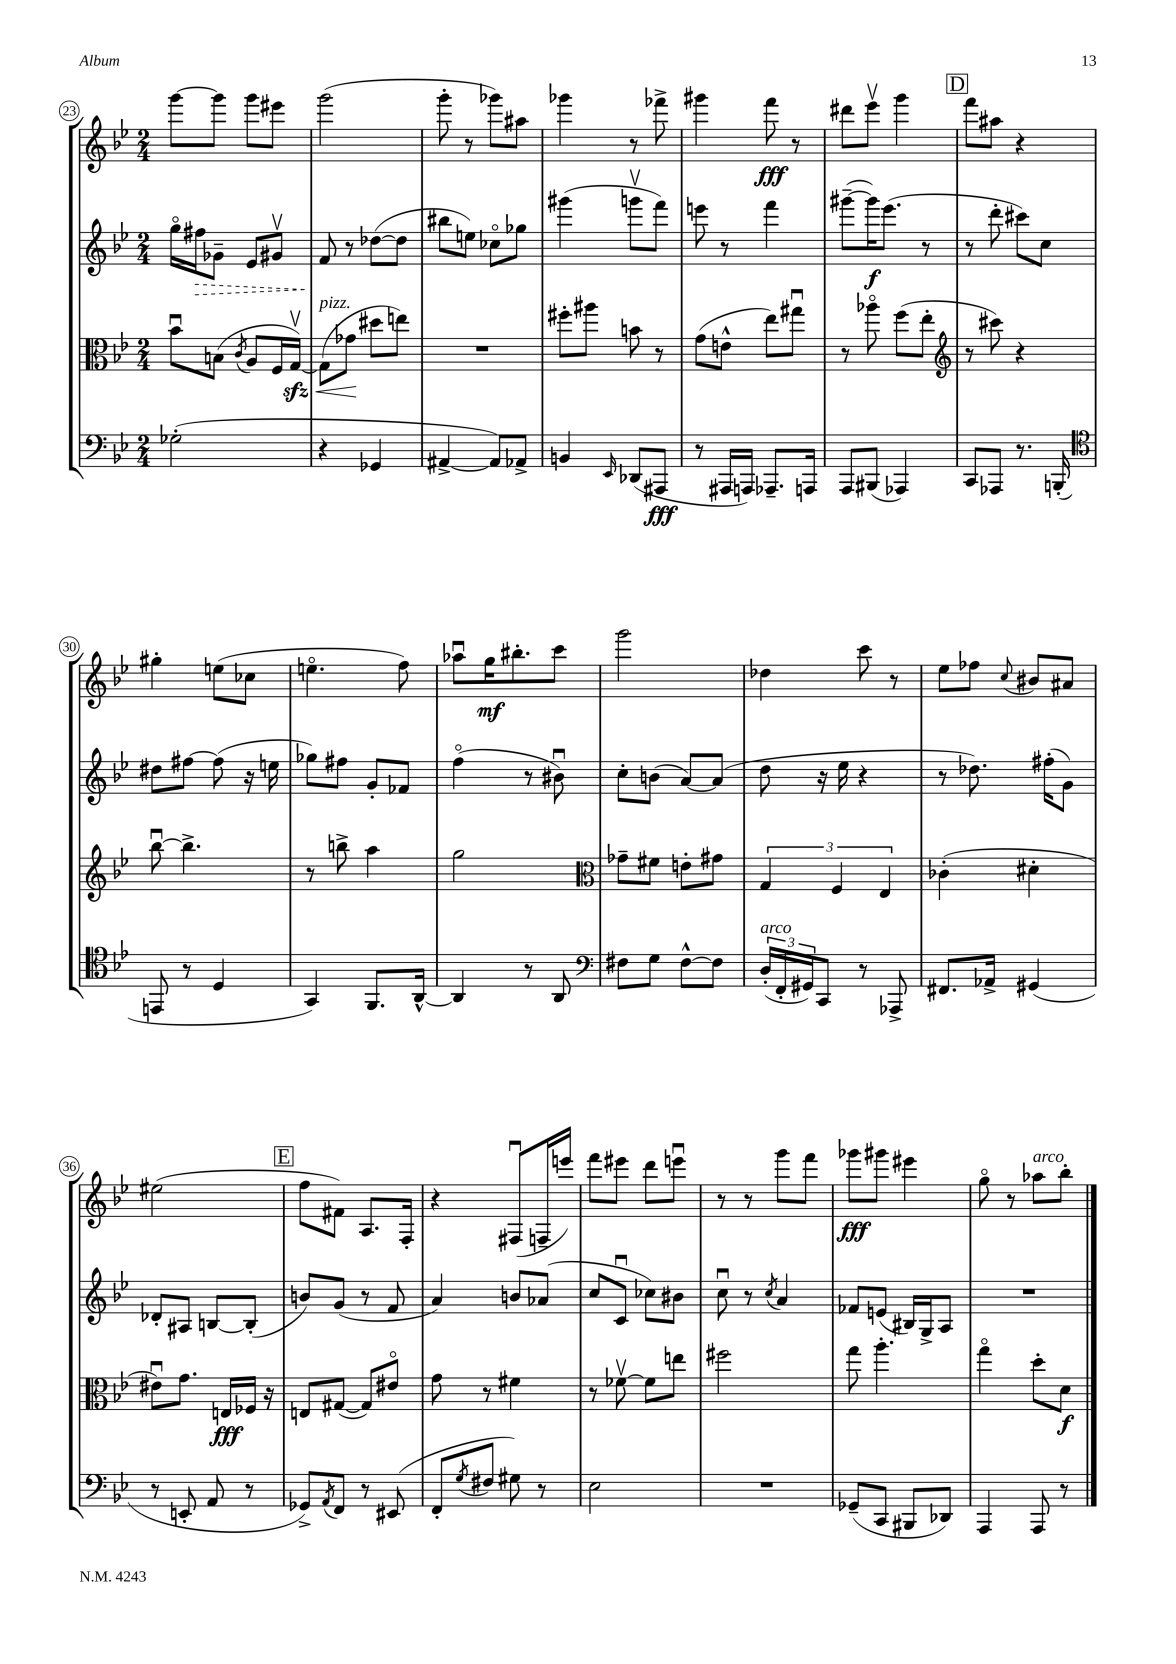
<<
\new StaffGroup <<
\new Staff = "s0" {
    \clef treble \key bes \major \numericTimeSignature \time 2/4
    g'''8~ g'''8 g'''8 eis'''8 |
    g'''2( |
    g'''8-. r8 ges'''8) ais''8 |
    ges'''4 r8 fes'''8-> |
    gis'''4 f'''8\fff r8 |
    dis'''8 ees'''8\upbow g'''4 |
    \mark \markup { \box "D" } f'''8 ais''8 r4 |
    gis''4-. e''8( ces''8 |
    e''4.\flageolet f''8) |
    aes''8\downbow g''16\mf bis''8.-. c'''8 |
    g'''2 |
    des''4 c'''8 r8 |
    ees''8 fes''8 \appoggiatura { c''8 } bis'8 ais'8 |
    eis''2( |
    \mark \markup { \box "E" } f''8 fis'8) a8. f16-. |
    r4 fis8\downbow( f16-- e'''16) |
    f'''8 eis'''8 d'''8 e'''8\downbow |
    r8 r8 g'''8 f'''8 |
    ges'''8\fff gis'''8 eis'''4 |
    g''8\flageolet r8 aes''8^\markup { \italic "arco" } bes''8-. \bar "|." |
}
\new Staff = "s1" {
    \clef treble \key bes \major \numericTimeSignature \time 2/4
    g''16\flageolet \once \override Hairpin.style = #'dashed-line fis''16\> ges'8-- ees'8 gis'8\upbow |
    f'8\! r8 des''8~( des''8 |
    bis''8 e''8) ces''8\flageolet ges''8 |
    gis'''4( g'''8\upbow f'''8) |
    e'''8 r8 f'''4 |
    gis'''8~--( gis'''16\f) ees'''8.( r8 |
    \mark \markup { \box "D" } r8 d'''8-. cis'''8) c''8 |
    dis''8 fis''8~ fis''8( r16 e''16 |
    ges''8) fis''8 g'8-. fes'8 |
    f''4\flageolet( r8 bis'8\downbow) |
    c''8-. b'8( a'8~) a'8( |
    d''8 r16 ees''16 r4 |
    r8 des''8.) fis''16-.( g'8) |
    des'8-. ais8 b8~ b8-.( |
    \mark \markup { \box "E" } b'8) g'8( r8 f'8 |
    a'4) b'8 aes'8( |
    c''8 c'8\downbow ces''8) bis'8 |
    c''8\downbow r8 \acciaccatura { c''8 } a'4 |
    fes'8 e'8( bis16) g16-> a8 |
    R2 \bar "|." |
}
\new Staff = "s2" {
    \clef alto \key bes \major \numericTimeSignature \time 2/4
    bes'8\downbow b8( \acciaccatura { c'8 } a8 f16 g16~\upbow\sfz\<) |
    g8^\markup { \italic "pizz." }( ges'8\! dis''8 e''8) |
    R2 |
    fis''8-. ais''8 b'8 r8 |
    g'8( e'8-^ ees''8) gis''8\downbow |
    r8 aes''8\flageolet f''8( ees''8-. |
    \mark \markup { \box "D" } \clef treble r8 cis'''8) r4 |
    bes''8~\downbow bes''4.-> |
    r8 b''8-> a''4 |
    g''2 |
    \clef alto ges'8-- fis'8 e'8-. gis'8 |
    \tuplet 3/2 { g4 f4 ees4 } |
    ces'4-.( dis'4-. |
    eis'8\downbow) g'8. e16\fff fes16 r16 |
    \mark \markup { \box "E" } e8 gis8~( gis8) eis'8\flageolet |
    g'8 r8 fis'4 |
    r8 fes'8~\upbow fes'8 e''8 |
    fis''2 |
    g''8 a''4.-. |
    g''4\flageolet d''8-. d'8\f \bar "|." |
}
\new Staff = "s3" {
    \clef bass \key bes \major \numericTimeSignature \time 2/4
    ges2-.( |
    r4 ges,4 |
    ais,4~-> ais,8) aes,8-> |
    b,4 \grace { ees,16 } des,8( ais,,8\fff |
    r8 ais,,16 a,,16) aes,,8.-- a,,16 |
    a,,8 bis,,8( aes,,4) |
    \mark \markup { \box "D" } c,8 aes,,8 r8. b,,16-.( |
    \clef tenor e,8 r8 d4 |
    g,4) f,8. a,16~-^ |
    a,4 r8 a,8 |
    \clef bass fis8 g8 fis8~-^ fis8 |
    \tuplet 3/2 { d16-.^\markup { \italic "arco" }( f,16-. gis,16) } c,8 r8 aes,,8-> |
    fis,8. aes,16-> gis,4( |
    r8 e,8-. a,8 r8 |
    \mark \markup { \box "E" } ges,8->) \acciaccatura { a,8 } f,8 r8 eis,8( |
    f,8-. \acciaccatura { g8 } fis8 gis8) r8 |
    ees2 |
    R2 |
    ges,8--( c,8 bis,,8 des,8) |
    a,,4 a,,8 r8 \bar "|." |
}
>>
>>
\layout { \context { \Score currentBarNumber = #23 \override BarNumber.stencil = #(make-stencil-circler 0.1 0.3 ly:text-interface::print) } }
